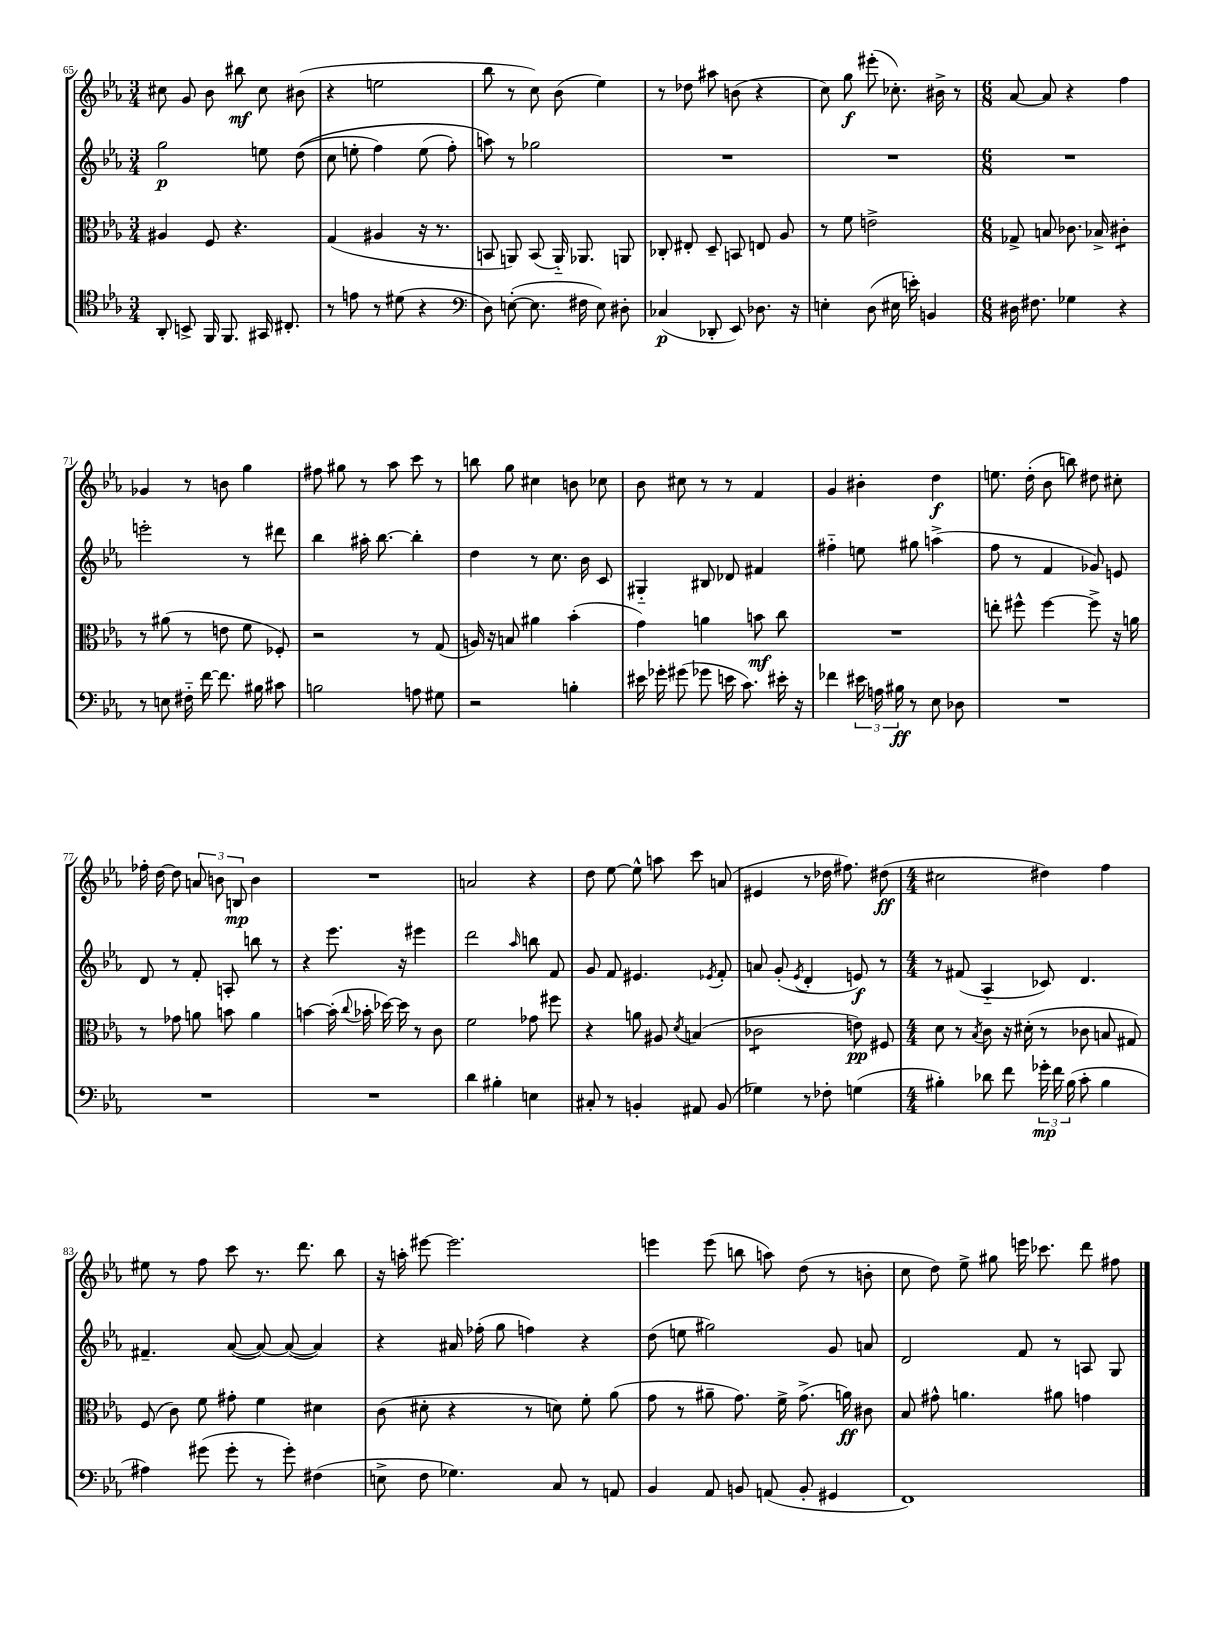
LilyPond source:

<<
\new StaffGroup <<
\new Staff = "s0" {
    \clef treble \key ees \major \numericTimeSignature \time 3/4
    \autoBeamOff cis''8 g'8 bes'8 bis''8\mf cis''8 bis'8( |
    r4 e''2 |
    bes''8 r8 c''8) bes'8( ees''4) |
    r8 des''8 ais''8 b'8( r4 |
    c''8) g''8\f eis'''8-.( ces''8.-.) bis'16-> r8 |
    \numericTimeSignature \time 6/8 aes'8~ aes'8 r4 f''4 |
    ges'4 r8 b'8 g''4 |
    fis''8 gis''8 r8 aes''8 c'''8 r8 |
    b''8 g''8 cis''4 b'8 ces''8 |
    bes'8 cis''8 r8 r8 f'4 |
    g'4 bis'4-. d''4\f |
    e''8. d''16-.( bes'8 b''8) dis''8 cis''8-. |
    fes''16-. d''16~ d''8 \tuplet 3/2 { a'8 b'8 b8\mp } b'4 |
    R2. |
    a'2 r4 |
    d''8 ees''8~ ees''8-^ a''8 c'''8 a'8( |
    eis'4 r8 des''16 fis''8.) dis''8\ff( |
    \numericTimeSignature \time 4/4 cis''2 dis''4) f''4 |
    eis''8 r8 f''8 c'''8 r8. d'''8. bes''8 |
    r16 a''16-. eis'''8~ eis'''2. |
    e'''4 e'''8( b''8 a''8) d''8( r8 b'8-. |
    c''8 d''8) ees''8-> gis''8 e'''16 ces'''8. d'''8 fis''8 \bar "|." |
}
\new Staff = "s1" {
    \clef treble \key ees \major \numericTimeSignature \time 3/4
    \autoBeamOff g''2\p e''8 d''8(\( |
    c''8 e''8-. f''4) e''8( f''8-.) |
    a''8\) r8 ges''2 |
    R2. |
    R2. |
    \numericTimeSignature \time 6/8 R2. |
    e'''2-. r8 dis'''8 |
    bes''4 ais''16-. bes''8.~ bes''4-. |
    d''4 r8 c''8. bes'16 c'8 |
    gis4-_ bis8 des'8 fis'4 |
    fis''4-_ e''8 gis''8 a''4->( |
    f''8 r8 f'4 ges'8) e'8 |
    d'8 r8 f'8-. a8-. b''8 r8 |
    r4 ees'''8. r16 eis'''4 |
    d'''2 \grace { aes''16 } b''8 f'8 |
    g'8 f'8 eis'4. \acciaccatura { ees'8 } f'8-. |
    a'8 g'8-.( \acciaccatura { ees'8 } d'4-. e'8\f) r8 |
    \numericTimeSignature \time 4/4 r8 fis'8( aes4-_ ces'8) d'4. |
    fis'4.-- aes'8~( aes'8~) aes'8~( aes'4) |
    r4 ais'16 fes''16-.( g''8 f''4) r4 |
    d''8( e''8 gis''2) g'8 a'8 |
    d'2 f'8 r8 a8 g8 \bar "|." |
}
\new Staff = "s2" {
    \clef alto \key ees \major \numericTimeSignature \time 3/4
    \autoBeamOff ais4 f8 r4. |
    g4( ais4 r16 r8. |
    b,8 a,8) b,8( a,16-_) aes,8. a,8 |
    ces8-. eis8-. d8-- b,8 e8 aes8 |
    r8 f'8 e'2-> |
    \numericTimeSignature \time 6/8 ges8-> b8 ces'8. bes16-> cis'4:8-. |
    r8 ais'8( r8 e'8 f'8 fes8-.) |
    r2 r8 g8( |
    a16) r16 b8 ais'4 bes'4-.( |
    g'4) a'4 b'8\mf c''8 |
    R2. |
    e''8-. fis''8-^ fis''4~ fis''8-> r16 a'16 |
    r8 ges'8 a'8 b'8 a'4 |
    b'4~ b'16-.( \appoggiatura { c''8 } bes'16-. des''16~) des''16 r8 c'8 |
    f'2 ges'8 fis''8 |
    r4 a'8 ais8 \acciaccatura { d'8 } b4( |
    ces'2:8 e'8\pp) fis8 |
    \numericTimeSignature \time 4/4 d'8 r8 \acciaccatura { bes8 } c'8 r16 dis'16-.( r8 ces'8 b8 gis8) |
    f8( c'8) f'8 gis'8-. f'4 dis'4 |
    c'8( dis'8-. r4 r8 d'8) f'8-. aes'8( |
    g'8 r8 ais'8-- g'8.) f'16-> g'8.->( a'16\ff) cis'8 |
    bes8 gis'8-^ a'4. ais'8 g'4 \bar "|." |
}
\new Staff = "s3" {
    \clef tenor \key ees \major \numericTimeSignature \time 3/4
    \autoBeamOff aes,8-. b,8-> f,16 f,8. gis,16 cis8.-. |
    r8 e'8 r8 dis'8( r4 |
    \clef bass d8) e8~-.( e8. fis16 e8) dis8-. |
    ces4\p( des,8-. ees,8) des8. r16 |
    e4-. d8( eis16 e'16-.) b,4 |
    \numericTimeSignature \time 6/8 dis16 fis8. ges4 r4 |
    r8 e8 fis16-_ f'16~ f'8. bis16 cis'8 |
    b2 a8 gis8 |
    r2 b4-. |
    eis'16 ges'16-. gis'8( ges'8 e'16 c'8.) eis'16-. r16 |
    fes'4 \tuplet 3/2 { eis'16 a16 bis16\ff } r8 ees8 des8 |
    R2. |
    R2. |
    R2. |
    d'4 bis4-. e4 |
    cis8-. r8 b,4-. ais,8 b,8( |
    ges4) r8 fes8-. g4( |
    \numericTimeSignature \time 4/4 bis4-.) des'8 f'8 \tuplet 3/2 { ges'16-.\mp f'16 bis16( } c'8-. bis4 |
    ais4) gis'8( gis'8-. r8 gis'8-.) fis4( |
    e8-> f8 ges4.) c8 r8 a,8 |
    bes,4 aes,8 b,8 a,8( b,8-. gis,4 |
    f,1) \bar "|." |
}
>>
>>
\layout { \context { \Score currentBarNumber = #65 } }
